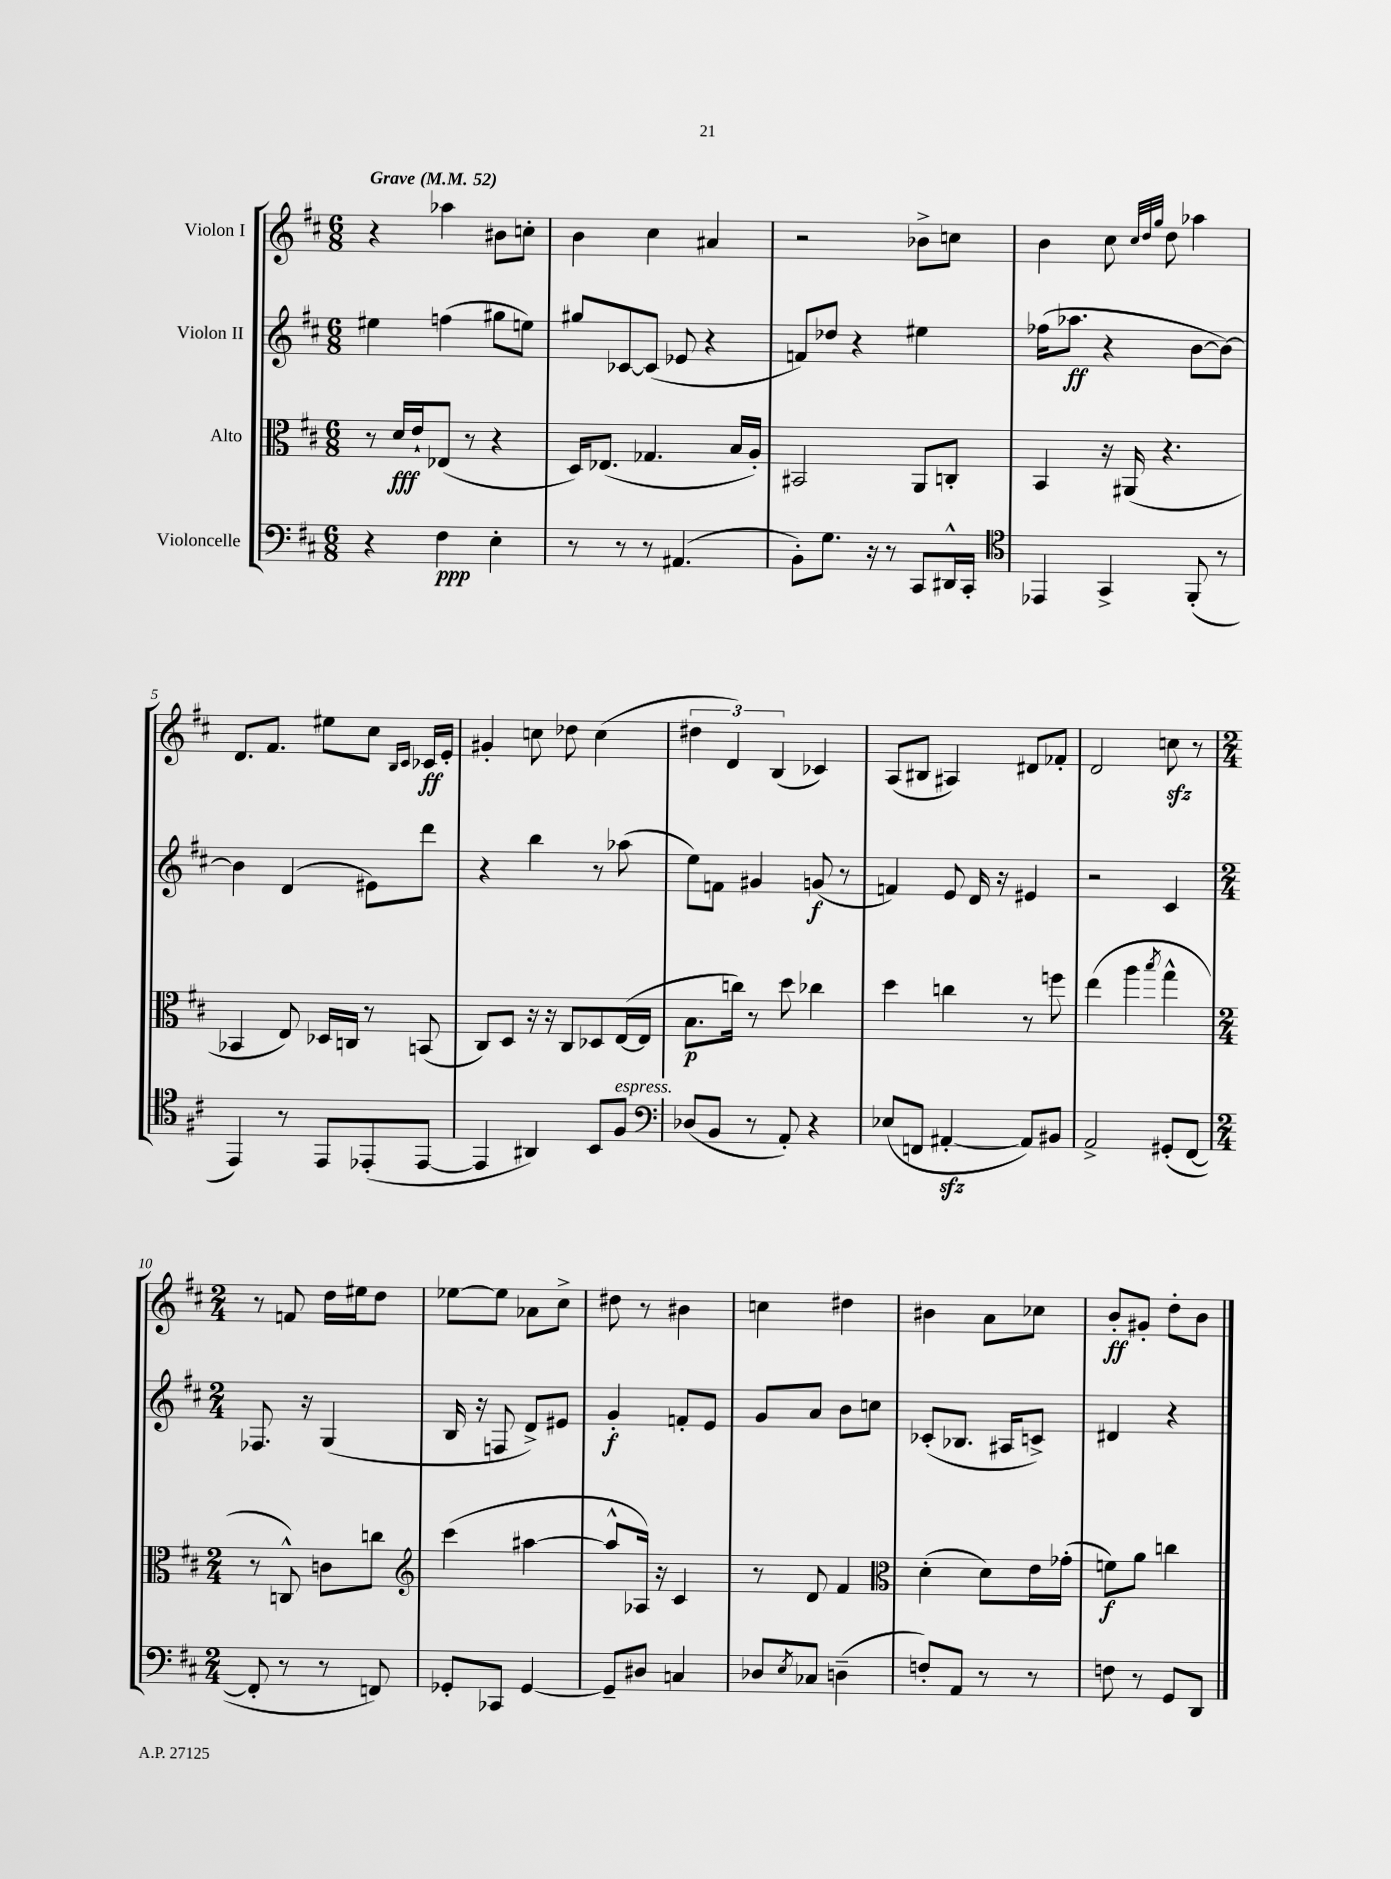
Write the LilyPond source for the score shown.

<<
\new StaffGroup <<
\new Staff = "s0" \with { instrumentName = "Violon I" } {
    \clef treble \key d \major \numericTimeSignature \time 6/8 \tempo "Grave" 4 = 52
    r4 aes''4 bis'8 c''8-. |
    b'4 cis''4 ais'4 |
    r2 bes'8-> c''8 |
    b'4 cis''8 \grace { cis''32 d''32 g''32 } d''8 aes''4 |
    d'8. fis'8. eis''8 cis''8 \grace { b16 cis'16 } ces'16\ff e'16-. |
    gis'4-. c''8 des''8 c''4( |
    \tuplet 3/2 { dis''4 d'4) b4( } ces'4) |
    a8( bis8 ais4) dis'8 fes'8-. |
    d'2 c''8\sfz r8 |
    \numericTimeSignature \time 2/4 r8 f'8 d''16 eis''16 d''8 |
    ees''8~ ees''8 aes'8 cis''8-> |
    dis''8 r8 bis'4 |
    c''4 dis''4 |
    bis'4 a'8 ces''8 |
    b'8-.\ff gis'8-. d''8-. b'8 \bar "|." |
}
\new Staff = "s1" \with { instrumentName = "Violon II" } {
    \clef treble \key d \major \numericTimeSignature \time 6/8
    eis''4 f''4( gis''8 e''8) |
    gis''8 ces'8~ ces'8( ees'8 r4 |
    f'8) des''8 r4 eis''4 |
    fes''16( aes''8.\ff r4 b'8~ b'8~) |
    b'4 d'4( eis'8) d'''8 |
    r4 b''4 r8 aes''8( |
    e''8) f'8 gis'4 g'8\f( r8 |
    f'4) e'8 d'16 r16 eis'4 |
    r2 cis'4 |
    \numericTimeSignature \time 2/4 fes8. r16 g4( |
    b16 r16 f8 d'8->) eis'8 |
    g'4-.\f f'8-. e'8 |
    g'8 a'8 b'8 c''8 |
    ces'8-.( bes8. ais16 c'8->) |
    dis'4 r4 \bar "|." |
}
\new Staff = "s2" \with { instrumentName = "Alto" } {
    \clef alto \key d \major \numericTimeSignature \time 6/8
    r8 d'16\fff e'16-! ees8( r8 r4 |
    d16) ees8.( ges4. b16 a16-.) |
    bis,2 a,8 c8-. |
    b,4 r16 ais,16( r4. |
    bes,4 e8) des16 c16 r8 b,8( |
    cis8) d8 r16 r16 cis8 des8 e16~( e16 |
    b8.\p c''16) r8 d''8 ces''4 |
    d''4 c''4 r8 f''8 |
    e''4( a''4 \acciaccatura { b''8 } g''4-^ |
    \numericTimeSignature \time 2/4 r8 c8-^) c'8 c''8 |
    \clef treble cis'''4( ais''4~ |
    ais''8-^ aes16) r16 cis'4 |
    r8 d'8 fis'4 |
    \clef alto d'4-.( d'8) e'16 ges'16-.( |
    f'8\f) a'8 c''4 \bar "|." |
}
\new Staff = "s3" \with { instrumentName = "Violoncelle" } {
    \clef bass \key d \major \numericTimeSignature \time 6/8
    r4 fis4\ppp e4-. |
    r8 r8 r8 ais,4.( |
    b,8-.) g8. r16 r8 cis,8 dis,16-^ cis,16-. |
    \clef tenor ees,4 g,4-> fis,8-.( r8 |
    e,4) r8 e,8 ees,8-.( ees,8~ |
    ees,4 ais,4) b,8 fis8^\markup { \italic "espress." } |
    \clef bass des8( b,8 r8 a,8-.) r4 |
    ees8( f,8 ais,4~-.\sfz ais,8) bis,8 |
    a,2-> gis,8-.( fis,8~ |
    \numericTimeSignature \time 2/4 fis,8-. r8 r8 f,8) |
    ges,8-. ces,8 ges,4~ |
    ges,8-- dis8 c4 |
    des8 \acciaccatura { e8 } ces8 d4--( |
    f8-.) a,8 r8 r8 |
    f8 r8 g,8 d,8 \bar "|." |
}
>>
>>
